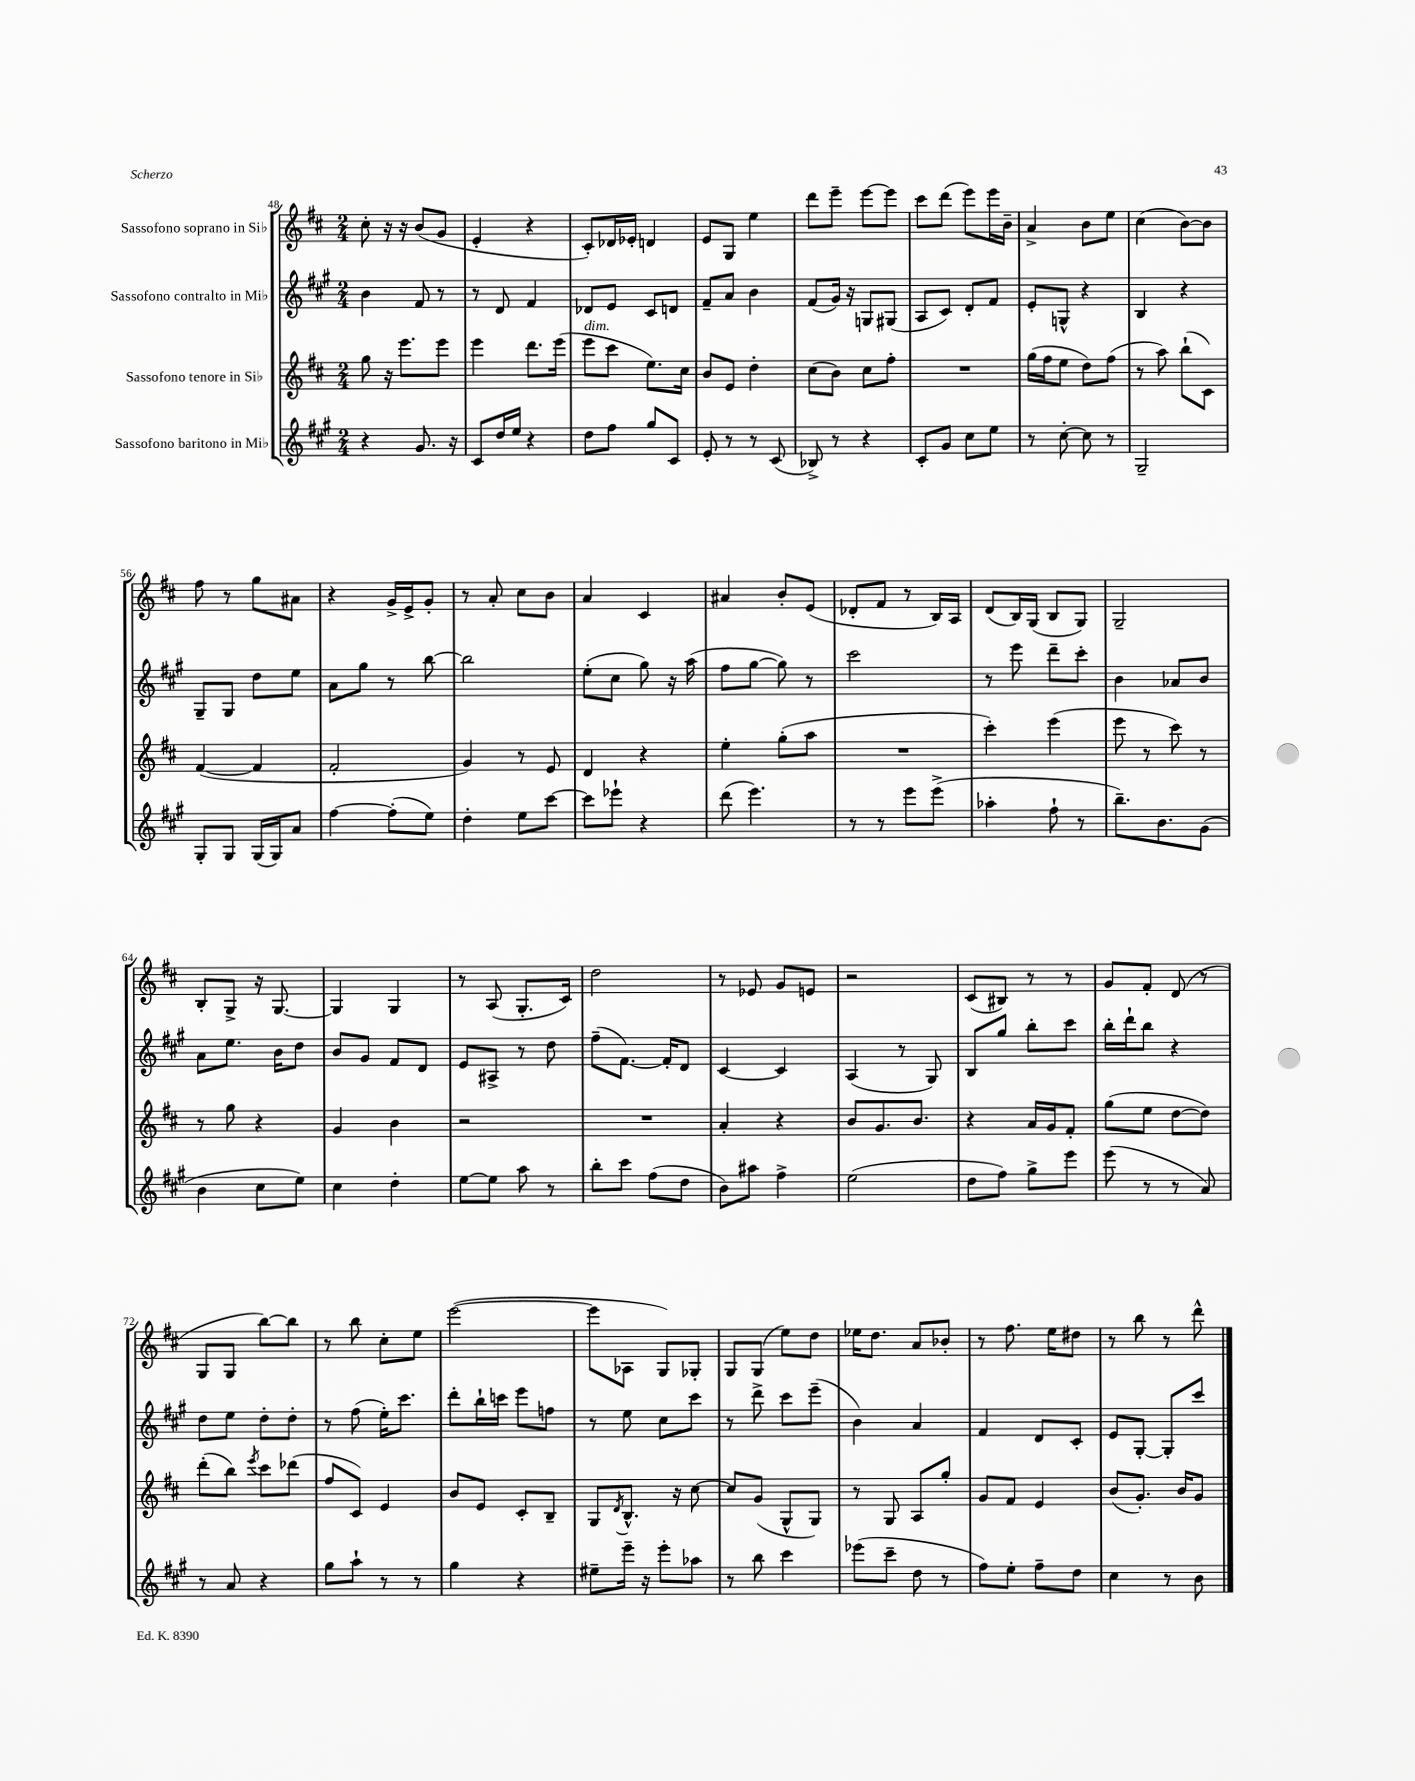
<<
\new StaffGroup <<
\new Staff = "s0" \with { instrumentName = "Sassofono soprano in Sib" } {
    \clef treble \key d \major \numericTimeSignature \time 2/4
    cis''8-. r16 r16 b'8( g'8 |
    e'4-. r4 |
    cis'8-.) des'16 ees'16-. d'4 |
    e'8 g8 e''4 |
    d'''8 e'''8-- e'''8~ e'''8 |
    cis'''8 d'''8( e'''8) e'''16 b'16-- |
    a'4-> b'8 e''8 |
    cis''4( b'8~) b'8 |
    fis''8 r8 g''8 ais'8 |
    r4 g'16-> e'16-> g'8-. |
    r8 a'8-. cis''8 b'8 |
    a'4 cis'4 |
    ais'4 b'8-. e'8( |
    des'8-. fis'8 r8 b16) a16 |
    d'8( b16) g16( b8 g8) |
    g2-- |
    b8-. g8-> r16 g8.~ |
    g4 g4 |
    r8 a8( g8.-. cis'16) |
    d''2 |
    r8 ees'8 g'8 e'8 |
    r2 |
    cis'8( bis8) r8 r8 |
    g'8 fis'8-. d'8( r8 |
    g8 g8 b''8~) b''8 |
    r8 b''8 cis''8-. e''8 |
    e'''2~( |
    e'''8 aes8 g8) ges8-. |
    g8 g8( e''8) d''8 |
    ees''16 d''8. a'8 bes'8-. |
    r8 fis''8. e''16 dis''8 |
    r8 b''8 r8 d'''8-^ \bar "|." |
}
\new Staff = "s1" \with { instrumentName = "Sassofono contralto in Mib" } {
    \clef treble \key a \major \numericTimeSignature \time 2/4
    b'4 fis'8 r8 |
    r8 d'8 fis'4 |
    des'8 e'8 cis'8 d'8 |
    fis'8-- a'8 b'4 |
    fis'8( gis'16) r16 g8 gis8( |
    a8 cis'8) d'8-. fis'8 |
    e'8-. g8-^ r4 |
    b4 r4 |
    gis8-- gis8 d''8 e''8 |
    a'8 gis''8 r8 b''8~ |
    b''2 |
    e''8-.( cis''8 gis''8) r16 a''16( |
    fis''8 gis''8~ gis''8) r8 |
    cis'''2 |
    r8 e'''8 d'''8-- cis'''8-. |
    b'4 aes'8 b'8 |
    a'8 e''8. b'16 d''8 |
    b'8 gis'8 fis'8 d'8 |
    e'8 ais8-> r8 d''8 |
    fis''8--( fis'8.~) fis'16-. d'8 |
    cis'4~ cis'4 |
    a4( r8 gis8) |
    b8 gis''8 b''8-. cis'''8 |
    b''16-. d'''16-! b''8 r4 |
    d''8 e''8 d''8-. d''8-. |
    r8 fis''8( e''16-.) cis'''8. |
    d'''8-. b''16-! c'''16 e'''8 f''8 |
    r8 e''8 cis''8 cis'''8 |
    r8 d'''8-> cis'''8 e'''8--( |
    b'4) a'4 |
    fis'4 d'8 cis'8-. |
    e'8 gis8~-. gis8-. cis'''8 \bar "|." |
}
\new Staff = "s2" \with { instrumentName = "Sassofono tenore in Sib" } {
    \clef treble \key d \major \numericTimeSignature \time 2/4
    g''8 r16 e'''8. e'''8 |
    e'''4 d'''8. e'''16( |
    e'''8^\markup { \italic "dim." } cis'''8 e''8.) cis''16 |
    b'8 e'8 d''4-. |
    cis''8( b'8) cis''8 fis''8-. |
    R2 |
    g''16( fis''16 e''8 d''8) fis''8( |
    r8 a''8) b''8-!( cis'8) |
    fis'4~( fis'4 |
    fis'2-. |
    g'4) r8 e'8 |
    d'4 r4 |
    e''4-. g''8-.( a''8 |
    R2 |
    cis'''4-.) e'''4( |
    e'''8 r8 cis'''8) r8 |
    r8 g''8 r4 |
    g'4 b'4 |
    r2 |
    R2 |
    a'4-. r4 |
    b'8 g'8. b'8. |
    r4 a'16 g'16 fis'8-. |
    g''8( e''8 d''8~ d''8) |
    d'''8-.( b''8) \acciaccatura { e'''8 } cis'''8 des'''8( |
    fis''8 cis'8) e'4 |
    b'8 e'8 cis'8-. b8-- |
    g8 \acciaccatura { d'8 } b8.-^ r16 cis''8~ |
    cis''8 g'8( g8-^ g8) |
    r8 g8 a8 g''8-. |
    g'8 fis'8 e'4 |
    b'8( g'8.-.) b'16 g'8 \bar "|." |
}
\new Staff = "s3" \with { instrumentName = "Sassofono baritono in Mib" } {
    \clef treble \key a \major \numericTimeSignature \time 2/4
    r4 gis'8. r16 |
    cis'8 d''16 e''16 r4 |
    d''8 fis''8 gis''8 cis'8 |
    e'8-. r8 r8 cis'8( |
    bes8->) r8 r4 |
    cis'8-. gis'8 cis''8 e''8 |
    r8 cis''8~-. cis''8 r8 |
    gis2-- |
    gis8-. gis8 gis16( gis16) a'8 |
    fis''4~ fis''8-.( e''8) |
    d''4-. e''8 cis'''8~ |
    cis'''8 ees'''8-! r4 |
    d'''8( e'''4.) |
    r8 r8 e'''8 e'''8->( |
    aes''4-. fis''8-! r8 |
    b''8.--) b'8. gis'8( |
    b'4 cis''8 e''8) |
    cis''4 d''4-. |
    e''8~ e''8 a''8 r8 |
    b''8-. cis'''8 fis''8( d''8 |
    b'8) ais''8 fis''4-> |
    e''2( |
    d''8 fis''8) gis''8-> e'''8 |
    e'''8( r8 r8 a'8) |
    r8 a'8 r4 |
    gis''8 a''8-! r8 r8 |
    gis''4 r4 |
    eis''8-- e'''16-- r16 e'''8-. aes''8 |
    r8 b''8 cis'''4 |
    ees'''8( cis'''8-- d''8 r8 |
    fis''8) e''8-. fis''8-- d''8 |
    cis''4 r8 b'8 \bar "|." |
}
>>
>>
\layout { \context { \Score currentBarNumber = #48 } }
